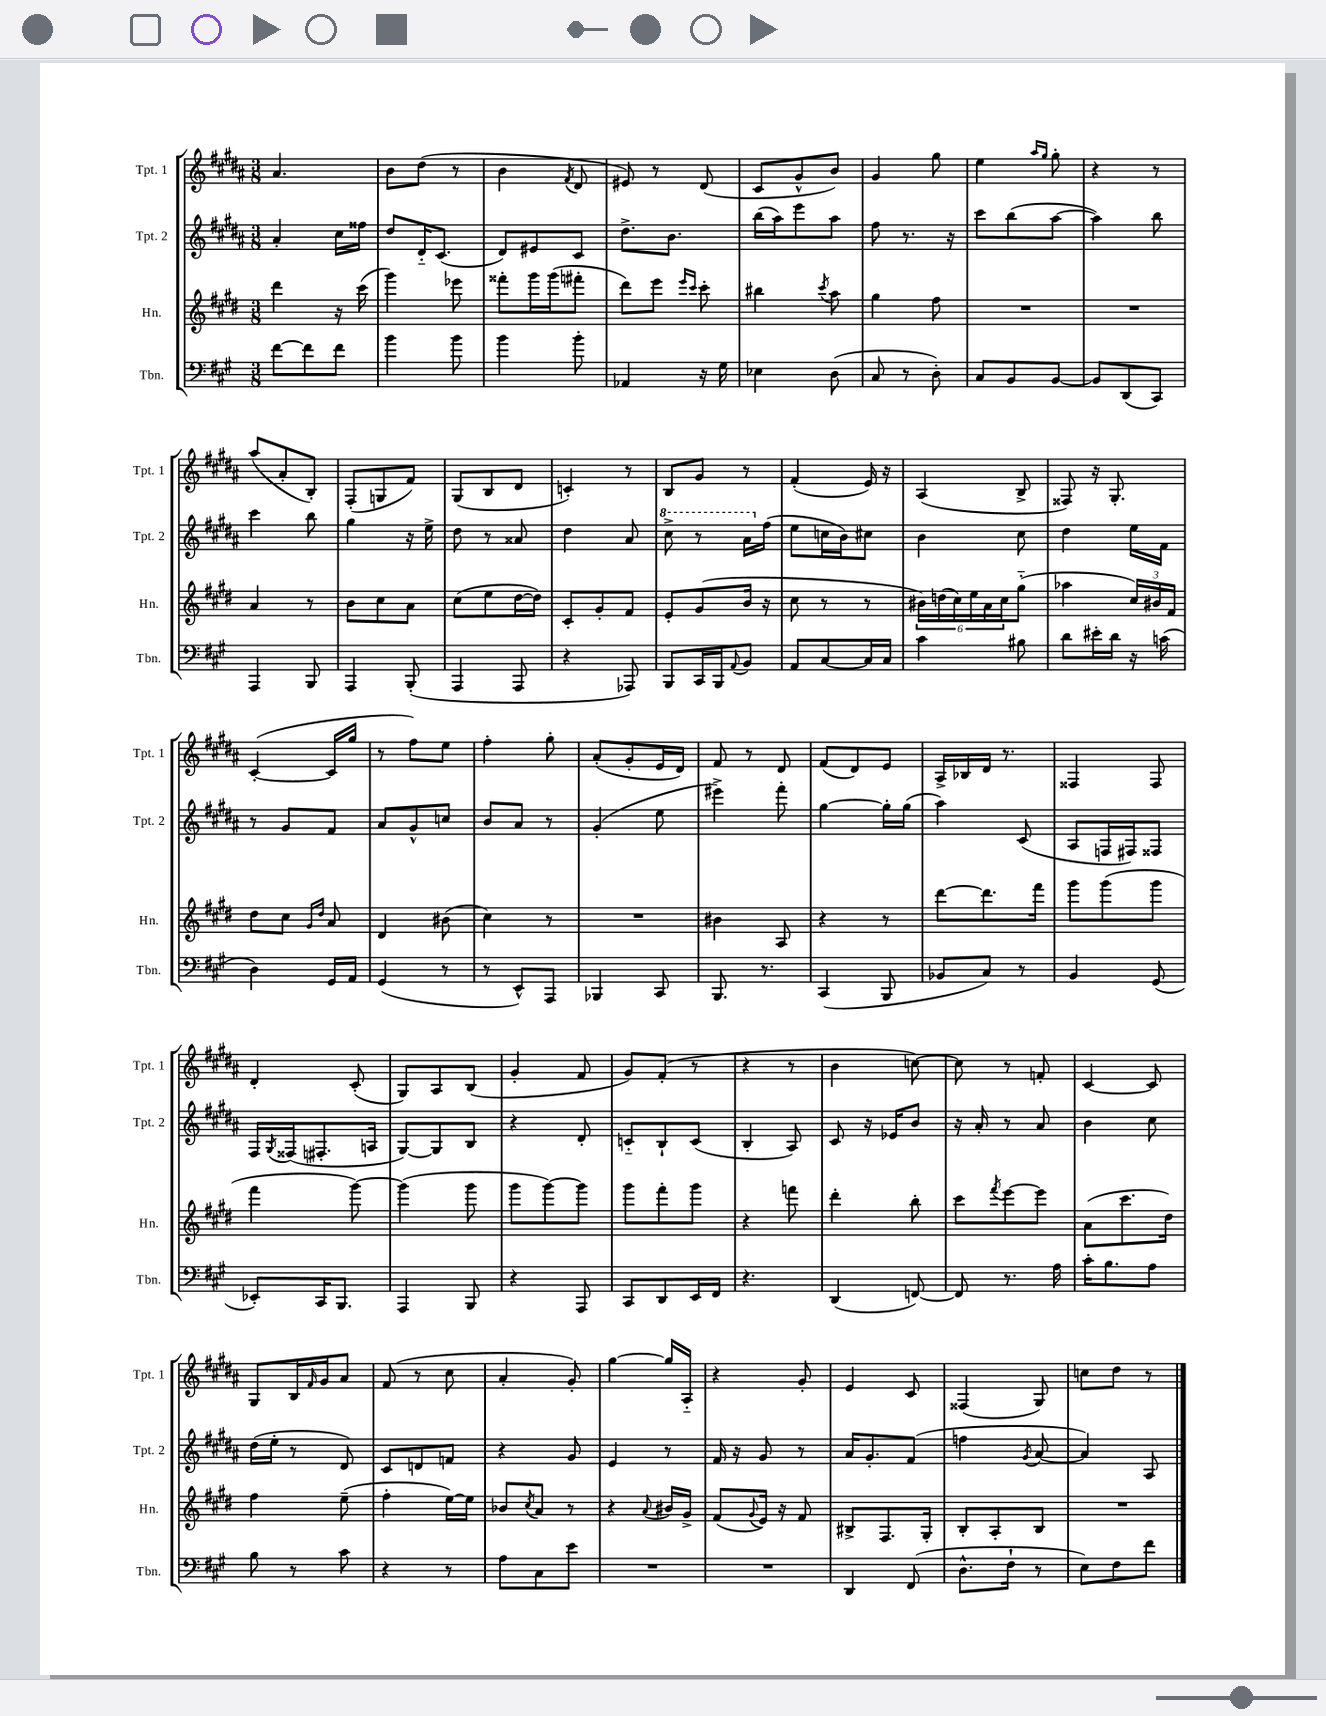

**kern	**kern	**kern	**kern
*staff4	*staff3	*staff2	*staff1
*clefF4	*clefG2	*clefG2	*clefG2
*k[f#c#g#]	*k[f#c#g#d#]	*k[f#c#g#d#a#]	*k[f#c#g#d#a#]
*M3/8	*M3/8	*M3/8	*M3/8
[8f#	4ddd#	4a#'	4.a#
8f#]	.	.	.
8f#	16r	16cc#	.
.	(16ccc#	16ff##	.
=	=	=	=
4b	4ggg#)	8dd#	8b
.	.	16d#'~	(8dd#
.	.	(8.c#	.
8b	8eee-	.	8r
=	=	=	=
4b	8fff##'	8d#)	4b
.	16ggg#	8e#	.
.	(16ggg#	.	.
.	.	.	8qf#
8b'	8fff#'	8c#	8d#
=	=	=	=
4AA-	8ddd#)	8.dd#^	8e#)
.	8eee	.	8r
.	.	8.b	.
.	16qqeee	.	.
.	16qqccc#	.	.
16r	8ccc#'	.	(8d#
16G#	.	.	.
=	=	=	=
4E-	4bb#	(16bb	8c#
.	.	16aa#)	.
.	.	8eee	8g#^^
.	8qccc#	.	.
(8D	8aa	8aa#	8b)
=	=	=	=
8C#	4gg#	8ff#	4g#
8r	.	8.r	.
8D')	8ff#	.	8gg#
.	.	16r	.
=	=	=	=
8C#	4.r	8ccc#	4ee
8BB	.	(8bb	.
.	.	.	16qqaa#
.	.	.	16qqgg#
[8BB	.	[8aa#	8gg#'
=	=	=	=
8BB]	4.r	4aa#])	4r
(8DD	.	.	.
8CC#)	.	8bb	8r
=	=	=	=
4AAA	4a	4ccc#	(8aa#
.	.	.	8a#'
8BBB	8r	8bb	8B')
=	=	=	=
4AAA	8b	4gg#	(8F#'
.	8cc#	.	8G
(8BBB'	8a	16r	8f#)
.	.	16ee^	.
=	=	=	=
4AAA	(8cc#	8dd#	(8G#
.	8ee	8r	8B
8AAA	[16dd#	8a##	8d#
.	16dd#])	.	.
=	=	=	=
4r	8c#'	4dd#	4c')
.	8g#'	.	.
8AAA-)	8f#	8a#	8r
=	=	=	=
8BBB	8e'	8ccc#^	8B
16CC#	(8g#	8r	8g#
16BBB	.	.	.
8qqAA	.	.	.
8BB	16b	16aa#	8r
.	16r	(16ff#	.
=	=	=	=
8AA	8cc#	8ee	(4f#'
[8C#	8r	16cc	.
.	.	16b)	.
16C#]	8r	8cc#	16e)
16C#	.	.	16r
=	=	=	=
4c#	24b#)	4b	(4A#
.	(24dd	.	.
.	24cc#)	.	.
.	24ee	.	.
.	24a	.	.
.	24cc#	.	.
8B#	(8gg#'~	8cc#	8B^
=	=	=	=
8d	4aa-	4dd#	8F##)
16e#'	.	.	16r
16d	.	.	8.G#'
16r	24cc#)	16ee	.
.	24b#	.	.
(16c	.	16f#	.
.	24f#	.	.
=	=	=	=
4D)	8dd#	8r	([4c#'
.	8cc#	8g#	.
.	16qqg#	.	.
.	16qqdd#	.	.
16GG#	8a	8f#	16c#]
16AA	.	.	16gg#
=	=	=	=
(4GG#	4d#	8a#	8r
.	.	8g#^^	8ff#)
8r	(8b#	8cc	8ee
=	=	=	=
8r	4cc#)	8b	4ff#'
8EE^^)	.	8a#	.
8AAA	8r	8r	8gg#'
=	=	=	=
4BBB-	4.r	(4g#'	(8a#'
.	.	.	8g#'
8CC#	.	8ee	16e
.	.	.	16d#)
=	=	=	=
8.BBB	4b#	4eee#^)	8f#
.	.	.	8r
8.r	.	.	.
.	8A	8fff#'	8d#
=	=	=	=
(4CC#	4r	[4gg#	(8f#
.	.	.	8d#)
8BBB	8r	16gg#']	8e
.	.	(16gg#	.
=	=	=	=
8BB-	[8ddd#	4aa#)	16A#^
.	.	.	16B-
8C#)	8.ddd#]	.	16d#
.	.	.	8.r
8r	.	(8c#	.
.	16fff#	.	.
=	=	=	=
4BB	8ggg#	8A#	4F##
.	(8ggg#	16F	.
.	.	16F#)	.
(8GG#	8ggg#	8F##	8F##
=	=	=	=
8EE-')	4fff#	16F#	4d#'
.	.	8qG#	.
.	.	(16F##	.
16CC#	.	8.F#'	.
8.BBB	.	.	.
.	[8ggg#)	.	(8c#'
.	.	16A	.
=	=	=	=
4AAA	(4ggg#]	[8G#)	8G#)
.	.	8G#]	8A#
8BBB	8ggg#	8B	(8B
=	=	=	=
4r	8ggg#	4r	4g#'
.	[8ggg#)	.	.
8AAA	8ggg#]	8d#'	8f#
=	=	=	=
8CC#	8ggg#	8c'~	8g#)
8DD	8fff#'	8B`	(8f#'
16EE	8ggg#	(8c	8r
16FF#	.	.	.
=	=	=	=
4.r	4r	4B'	4r
.	8fff	8A#)	8r
=	=	=	=
(4DD	4ddd#'	8c#	4b
.	.	16r	.
.	.	16e-	.
[8FF)	8bb'	8b	[8cc)
=	=	=	=
8FF]	8ccc#	16r	8cc]
.	.	16a#'	.
.	8qfff#	.	.
8.r	[8eee	8r	8r
.	8eee]	8a#	8f'
16A	.	.	.
=	=	=	=
16c#'	(8a	4b	[4c#
8.B	.	.	.
.	8.ccc#	.	.
8A	.	8cc#	8c#]
.	16dd#)	.	.
=	=	=	=
8B	4ff#	(16dd#	8G#
.	.	16ee'	.
8r	.	8r	16B
.	.	.	16qqf#
.	.	.	16g#
8c#	(8ee~	8d#)	8a#
=	=	=	=
4r	4ff#'	8c#	(8f#
.	.	8d	8r
8r	[16ee)	8f	8cc#
.	16ee]	.	.
=	=	=	=
8A	8b-	4r	4a#'
.	8qcc#	.	.
8C#	8a	.	.
8e	8r	8g#	8g#')
=	=	=	=
4.r	4r	4e	[4gg#
.	8qqa	.	.
.	16b#	8r	16gg#]
.	16g#^	.	16A#'~
=	=	=	=
4.r	(8f#	16f#	4r
.	.	16r	.
.	8qqg#	.	.
.	16e)	8g#	.
.	16r	.	.
.	8f#	8r	8g#'
=	=	=	=
4DD	8B#^	16a#	4e
.	.	8.g#'	.
.	8.F#	.	.
(8FF#	.	(8f#	8c#
.	16G#'	.	.
=	=	=	=
8.D^^	8B'	4ff	(4F##
.	8A'	.	.
16F#`	.	.	.
.	.	8qg#	.
8r	8B	[8a#	8G#)
=	=	=	=
8E)	4.r	4a#])	8cc
8F#	.	.	8dd#
8f#	.	8A#	8r
==	==	==	==
*-	*-	*-	*-
